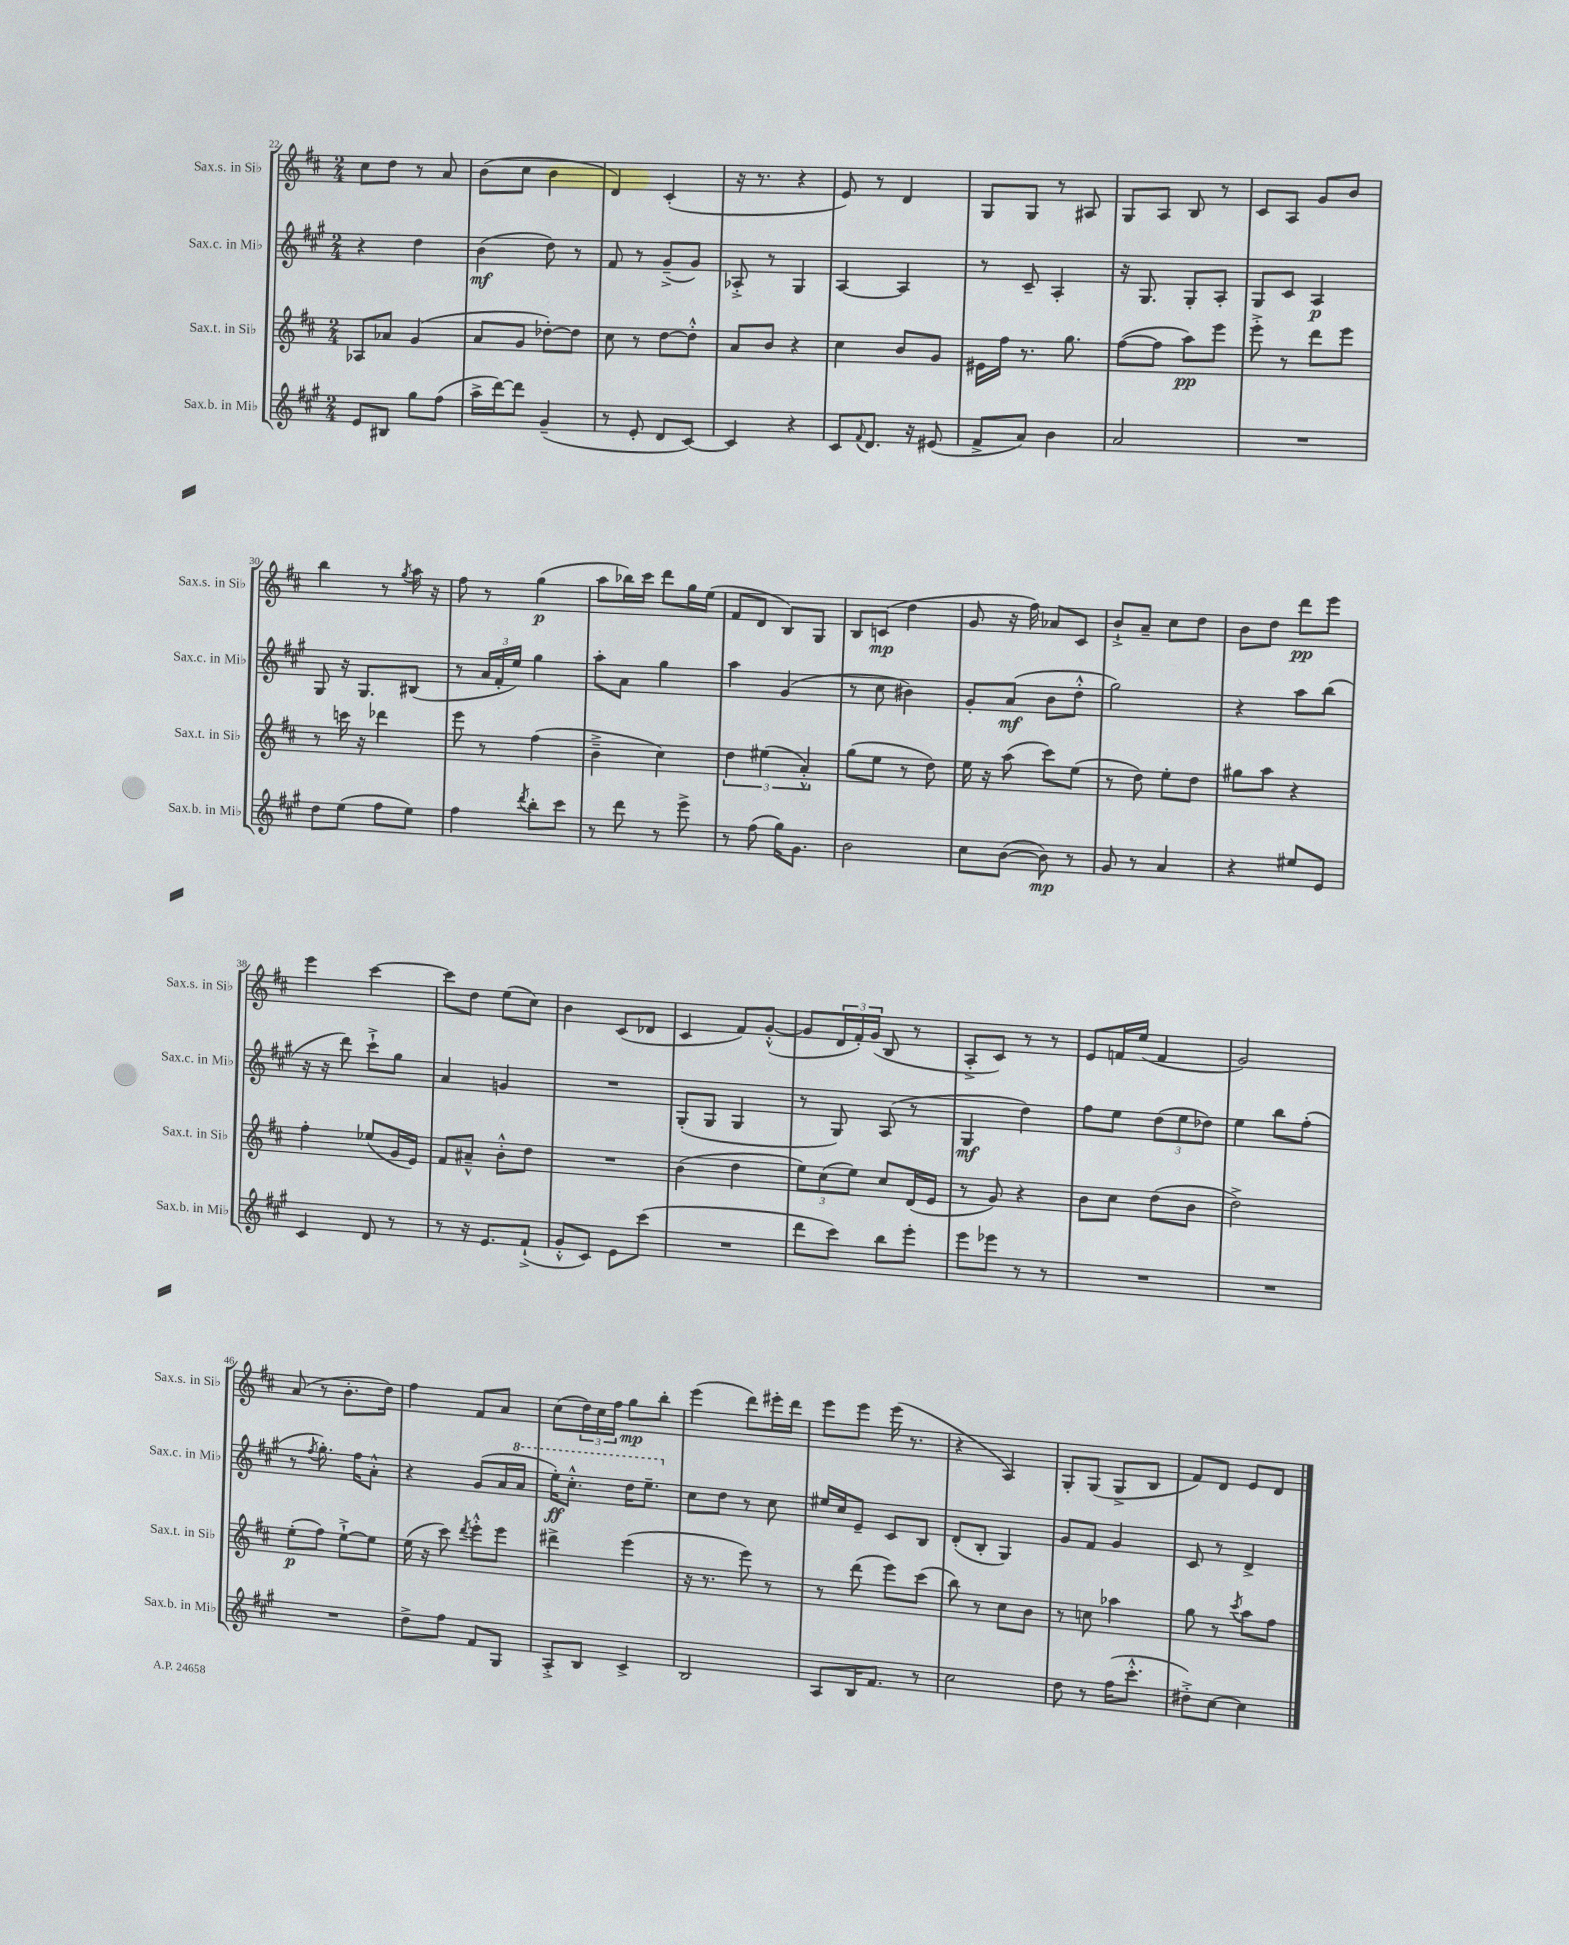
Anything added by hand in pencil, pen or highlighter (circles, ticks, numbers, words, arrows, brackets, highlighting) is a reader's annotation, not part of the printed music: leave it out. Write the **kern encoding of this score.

**kern	**dynam	**kern	**dynam	**kern	**dynam	**kern	**dynam
*part4	*part4	*part3	*part3	*part2	*part2	*part1	*part1
*staff4	*staff4	*staff3	*staff3	*staff2	*staff2	*staff1	*staff1
*I"Sax.b. in Mi♭	*	*I"Sax.t. in Si♭	*	*I"Sax.c. in Mi♭	*	*I"Sax.s. in Si♭	*
*I'Sax.b. in Mi♭	*	*I'Sax.t. in Si♭	*	*I'Sax.c. in Mi♭	*	*I'Sax.s. in Si♭	*
*clefG2	*	*clefG2	*	*clefG2	*	*clefG2	*
*k[f#c#g#]	*	*k[f#c#]	*	*k[f#c#g#]	*	*k[f#c#]	*
*M2/4	*	*M2/4	*	*M2/4	*	*M2/4	*
=22	=22	=22	=22	=22	=22	=22	=22
8e/L	.	8A-X/L	.	4r	.	8cc#\L	.
8B#X/J	.	8a-X/J	.	.	.	8dd\J	.
8gg#\L	.	(4g/	.	4dd\	.	8r	.
(8ff#\J	.	.	.	.	.	8a/	.
=23	=23	=23	=23	=23	=23	=23	=23
16aa^\LL	.	8a/L	.	(4b\	mf	(8b\L	.
[16ddd\J)	.	.	.	.	.	.	.
8ddd\J]	.	8g/J	.	.	.	8cc#\J	.
(4g#~/	.	[8dd-X'\L)	.	8dd\)	.	4b\	.
.	.	8dd-\J]	.	8r	.	.	.
=24	=24	=24	=24	=24	=24	=24	=24
8r	.	8cc#\	.	8f#/	.	4d/)	.
8e'/	.	8r	.	8r	.	.	.
8d/L	.	[8dd\L	.	(8g#~^/L	.	(4c#'/	.
[8c#/J)	.	8dd'^^\J]	.	8g#/J)	.	.	.
=25	=25	=25	=25	=25	=25	=25	=25
4c#/]	.	8a/L	.	8A-X'^/	.	16r	.
.	.	.	.	.	.	8.r	.
.	.	8b/J	.	8r	.	.	.
4r	.	4r	.	4G#/	.	4r	.
=26	=26	=26	=26	=26	=26	=26	=26
8c#/L	.	4cc#\	.	[4A/	.	8e/)	.
8qqf#/	.	.	.	.	.	.	.
8.d/J	.	.	.	.	.	8r	.
.	.	8b/L	.	4A/]	.	4d/	.
16r	.	.	.	.	.	.	.
(8e#X/	.	8g/J	.	.	.	.	.
=27	=27	=27	=27	=27	=27	=27	=27
8f#^/L	.	16e#X\LL	.	8r	.	8G/L	.
.	.	16ff#\JJ	.	.	.	.	.
8a/J)	.	8.r	.	8c#~/	.	8G/J	.
4b\	.	.	.	4A'/	.	8r	.
.	.	8.gg\	.	.	.	.	.
.	.	.	.	.	.	8A#X/	.
=28	=28	=28	=28	=28	=28	=28	=28
2a/	.	([8ff#\L	.	16r	.	8G/L	.
.	.	.	.	8.G#/	.	.	.
.	.	8ff#\J]	.	.	.	8A/J	.
.	.	8aa\L)	pp	8G#'/L	.	8B/	.
.	.	8eee\J	.	8A'/J	.	8r	.
=29	=29	=29	=29	=29	=29	=29	=29
2r	.	8eee'^\	.	8G#/L	.	8c#/L	.
.	.	8r	.	8c#/J	.	8A/J	.
.	.	8ddd\L	.	4A/	p	8g/L	.
.	.	8eee\J	.	.	.	8b/J	.
!!LO:LB:g=z
=30	=30	=30	=30	=30	=30	=30	=30
8dd\L	.	8r	.	8G#/	.	4bb\	.
(8ee\J	.	16cccn\	.	16r	.	.	.
.	.	16r	.	8.G#/L	.	.	.
8ff#\L	.	4ddd-X\	.	.	.	8r	.
.	.	.	.	.	.	8qgg/	.
8ee\J)	.	.	.	(8B#X/J	.	16aa\	.
.	.	.	.	.	.	16r	.
=31	=31	=31	=31	=31	=31	=31	=31
4ff#\	.	8eee\	.	8r	.	8ff#\	.
.	.	8r	.	24a/LL	.	8r	.
.	.	.	.	24f#'/	.	.	.
.	.	.	.	24ee/JJ)	.	.	.
8qddd/	.	.	.	.	.	.	.
8bb'\L	.	(4ff#\	.	4gg#\	.	(4gg\	p
8ccc#\J	.	.	.	.	.	.	.
=32	=32	=32	=32	=32	=32	=32	=32
8r	.	4b~^\	.	8aa'\L	.	8aa\L	.
8ddd\	.	.	.	8a\J	.	16bb-X\L)	.
.	.	.	.	.	.	16ccc#\JJ	.
8r	.	4cc#\)	.	4gg#\	.	8ddd\L	.
8eee^\	.	.	.	.	.	16gg\L	.
.	.	.	.	.	.	(16ee\JJ	.
=33	=33	=33	=33	=33	=33	=33	=33
8r	.	6dd\	.	4aa\	.	8f#/L	.
(8ff#\	.	.	.	.	.	8d/J	.
.	.	(6ee#X\	.	.	.	.	.
16gg#\KL)	.	.	.	(4g#/	.	8B/L)	.
8.g#\J	.	.	.	.	.	.	.
.	.	6a'^^/)	.	.	.	.	.
.	.	.	.	.	.	8G/J	.
=34	=34	=34	=34	=34	=34	=34	=34
2b\	.	(8gg\L	.	8r	.	8B/L	.
.	.	8ee\J	.	8cc#\	.	(8cn/J	mp
.	.	8r	.	4b#X\)	.	4dd\	.
.	.	8dd\)	.	.	.	.	.
=35	=35	=35	=35	=35	=35	=35	=35
8cc#\L	.	16ee\	.	8g#'/L	.	8g/	.
.	.	16r	.	.	.	.	.
([8b\J	.	(8aa\	.	(8a/J	mf	16r	.
.	.	.	.	.	.	16ff#\)	.
8b\])	mp	8ccc#\L)	.	8b\L	.	8a-X/L	.
8r	.	(8ee\J	.	8dd'^^\J	.	8c#/J	.
=36	=36	=36	=36	=36	=36	=36	=36
8g#/	.	8r	.	2gg#\)	.	8b`^/L	.
8r	.	8dd\)	.	.	.	8a~/J	.
4a/	.	8ee'\L	.	.	.	8cc#\L	.
.	.	8dd\J	.	.	.	8dd\J	.
=37	=37	=37	=37	=37	=37	=37	=37
4r	.	8gg#X\L	.	4r	.	8b\L	.
.	.	8aa\J	.	.	.	8dd\J	.
8ee#X/L	.	4r	.	8aa\L	.	8ddd\L	pp
8e/J	.	.	.	(8bb\J	.	8eee\J	.
!!LO:LB:g=z
=38	=38	=38	=38	=38	=38	=38	=38
4c#/	.	4ff#'\	.	16r	.	4eee\	.
.	.	.	.	16r	.	.	.
.	.	.	.	8ddd\)	.	.	.
8d/	.	(8ee-X/L	.	8ccc#`^\L	.	[4ccc#\	.
8r	.	16g/L	.	8gg#\J	.	.	.
.	.	16e/JJ)	.	.	.	.	.
=39	=39	=39	=39	=39	=39	=39	=39
8r	.	8f#/L	.	4a/	.	8ccc#\L]	.
16r	.	8a#X~^^/J	.	.	.	8dd\J	.
8.e/L	.	.	.	.	.	.	.
.	.	8b'^^\L	.	4gn/	.	(8ee\L	.
(8f#`^/J	.	8dd\J	.	.	.	8cc#\J)	.
=40	=40	=40	=40	=40	=40	=40	=40
8g#'^^/L	.	2r	.	2r	.	4b\	.
8c#/J)	.	.	.	.	.	.	.
8e\L	.	.	.	.	.	(8c#/L	.
(8ccc#\J	.	.	.	.	.	8d-X/J	.
=41	=41	=41	=41	=41	=41	=41	=41
2r	.	(4b\	.	(8G#'/L	.	4c#/	.
.	.	.	.	8G#/J	.	.	.
.	.	4dd\	.	4G#/	.	8f#/L)	.
.	.	.	.	.	.	([8g'^^/J	.
=42	=42	=42	=42	=42	=42	=42	=42
8ddd\L	.	12ee\L)	.	8r	.	8g/L]	.
.	.	(12cc#\	.	.	.	.	.
8ccc#\J)	.	.	.	8G#/)	.	24d/L	.
.	.	12ee\J)	.	.	.	24f#'/)	.
.	.	.	.	.	.	(24g/JJ	.
8bb\L	.	8cc#/L	.	(8A/	.	8B/	.
8eee'\J	.	(16d/L	.	8r	.	8r	.
.	.	16e/JJ	.	.	.	.	.
=43	=43	=43	=43	=43	=43	=43	=43
8eee\L	.	8r	.	4G#/	mf	8A'^/L	.
8eee-X\J	.	8g/)	.	.	.	8c#/J)	.
8r	.	4r	.	4dd\)	.	8r	.
8r	.	.	.	.	.	8r	.
=44	=44	=44	=44	=44	=44	=44	=44
2r	.	8b\L	.	8ff#\L	.	8e/L	.
.	.	8cc#\J	.	8ee\J	.	16fn/L	.
.	.	.	.	.	.	(16ee/JJ	.
.	.	(8dd\L	.	(12dd\L	.	4f/	.
.	.	.	.	12ee\	.	.	.
.	.	8b\J	.	.	.	.	.
.	.	.	.	12dd-X\J)	.	.	.
=45	=45	=45	=45	=45	=45	=45	=45
2r	.	2dd^\)	.	4ee\	.	2g/)	.
.	.	.	.	8bb\L	.	.	.
.	.	.	.	(8ff#'\J	.	.	.
!!LO:LB:g=z
=46	=46	=46	=46	=46	=46	=46	=46
2r	.	(8ee'\L	p	8r	.	(8a/	.
.	.	.	.	8qff#/	.	.	.
.	.	8ff#\J)	.	8.gg#'\)	.	8r	.
.	.	[8ee`^\L	.	.	.	8.b'\L	.
.	.	.	.	16ff#\KL	.	.	.
.	.	8ee\J]	.	8a'^^\J	.	.	.
.	.	.	.	.	.	16dd\Jk)	.
=47	=47	=47	=47	=47	=47	=47	=47
8dd^\L	.	(16ee\	.	4r	.	4ff#\	.
.	.	16r	.	.	.	.	.
8ff#\J	.	8ccc#\)	.	.	.	.	.
.	.	8qddd/	.	.	.	.	.
8f#/L	.	8eee'^^\L	.	(8g#/L	.	8f#/L	.
8G#/J	.	8eee\J	.	16a/L	.	8a/J	.
*	*	*	*	*8va	*	*	*
.	.	.	.	16aa/JJ	.	.	.
=48	=48	=48	=48	=48	=48	=48	=48
8A'^/L	.	4ddd#X^\	.	16eee'\KL)	ff	(8cc#\L	.
.	.	.	.	8.ccc#'^^\J	.	.	.
8B/J	.	.	.	.	.	24dd\L)	.
.	.	.	.	.	.	24cc#\	.
.	.	.	.	.	.	24ff#\JJ	.
4c#^/	.	(4eee\	.	16ddd\KL	.	8gg\L	mp
.	.	.	.	8.eee~\J	.	.	.
.	.	.	.	.	.	8bb'\J	.
=49	=49	=49	=49	=49	=49	=49	=49
*	*	*	*	*X8va	*	*	*
2B/	.	16r	.	8cc#\L	.	(4eee\	.
.	.	8.r	.	.	.	.	.
.	.	.	.	8dd\J	.	.	.
.	.	8eee\)	.	8r	.	8ddd\L)	.
.	.	8r	.	8cc#\	.	16eee#X'\L	.
.	.	.	.	.	.	16ddd\JJ	.
=50	=50	=50	=50	=50	=50	=50	=50
8A/L	.	8r	.	16ee#X/LL	.	8eee\L	.
.	.	.	.	16cc#/J	.	.	.
16B/K	.	(8ddd\	.	8e~/J	.	8eee\J	.
8.f#/J	.	.	.	.	.	.	.
.	.	8eee\L)	.	8c#/L	.	(16eee\	.
.	.	.	.	.	.	8.r	.
8r	.	(8ccc#\J	.	8B/J	.	.	.
=51	=51	=51	=51	=51	=51	=51	=51
2cc#\	.	8bb\)	.	(8d'/L	.	4r	.
.	.	8r	.	8B'/J	.	.	.
.	.	8cc#\L	.	4G#/)	.	4A/)	.
.	.	8b\J	.	.	.	.	.
=52	=52	=52	=52	=52	=52	=52	=52
8dd\	.	8r	.	8g#/L	.	8G'/L	.
8r	.	8ccn\	.	8f#/J	.	(8G/J	.
(16ff#\KL	.	4aa-X\	.	4g#/	.	8G^/L	.
8.ccc#'^^\J	.	.	.	.	.	.	.
.	.	.	.	.	.	8B/J	.
=53	=53	=53	=53	=53	=53	=53	=53
8dd#X'^\L)	.	8gg\	.	8c#/	.	8f#/L)	.
[8cc#\J	.	8r	.	8r	.	8d/J	.
.	.	8qccc#/	.	.	.	.	.
4cc#\]	.	8aa\L	.	4d^/	.	8e/L	.
.	.	8ff#\J	.	.	.	8d/J	.
==	==	==	==	==	==	==	==
*-	*-	*-	*-	*-	*-	*-	*-
